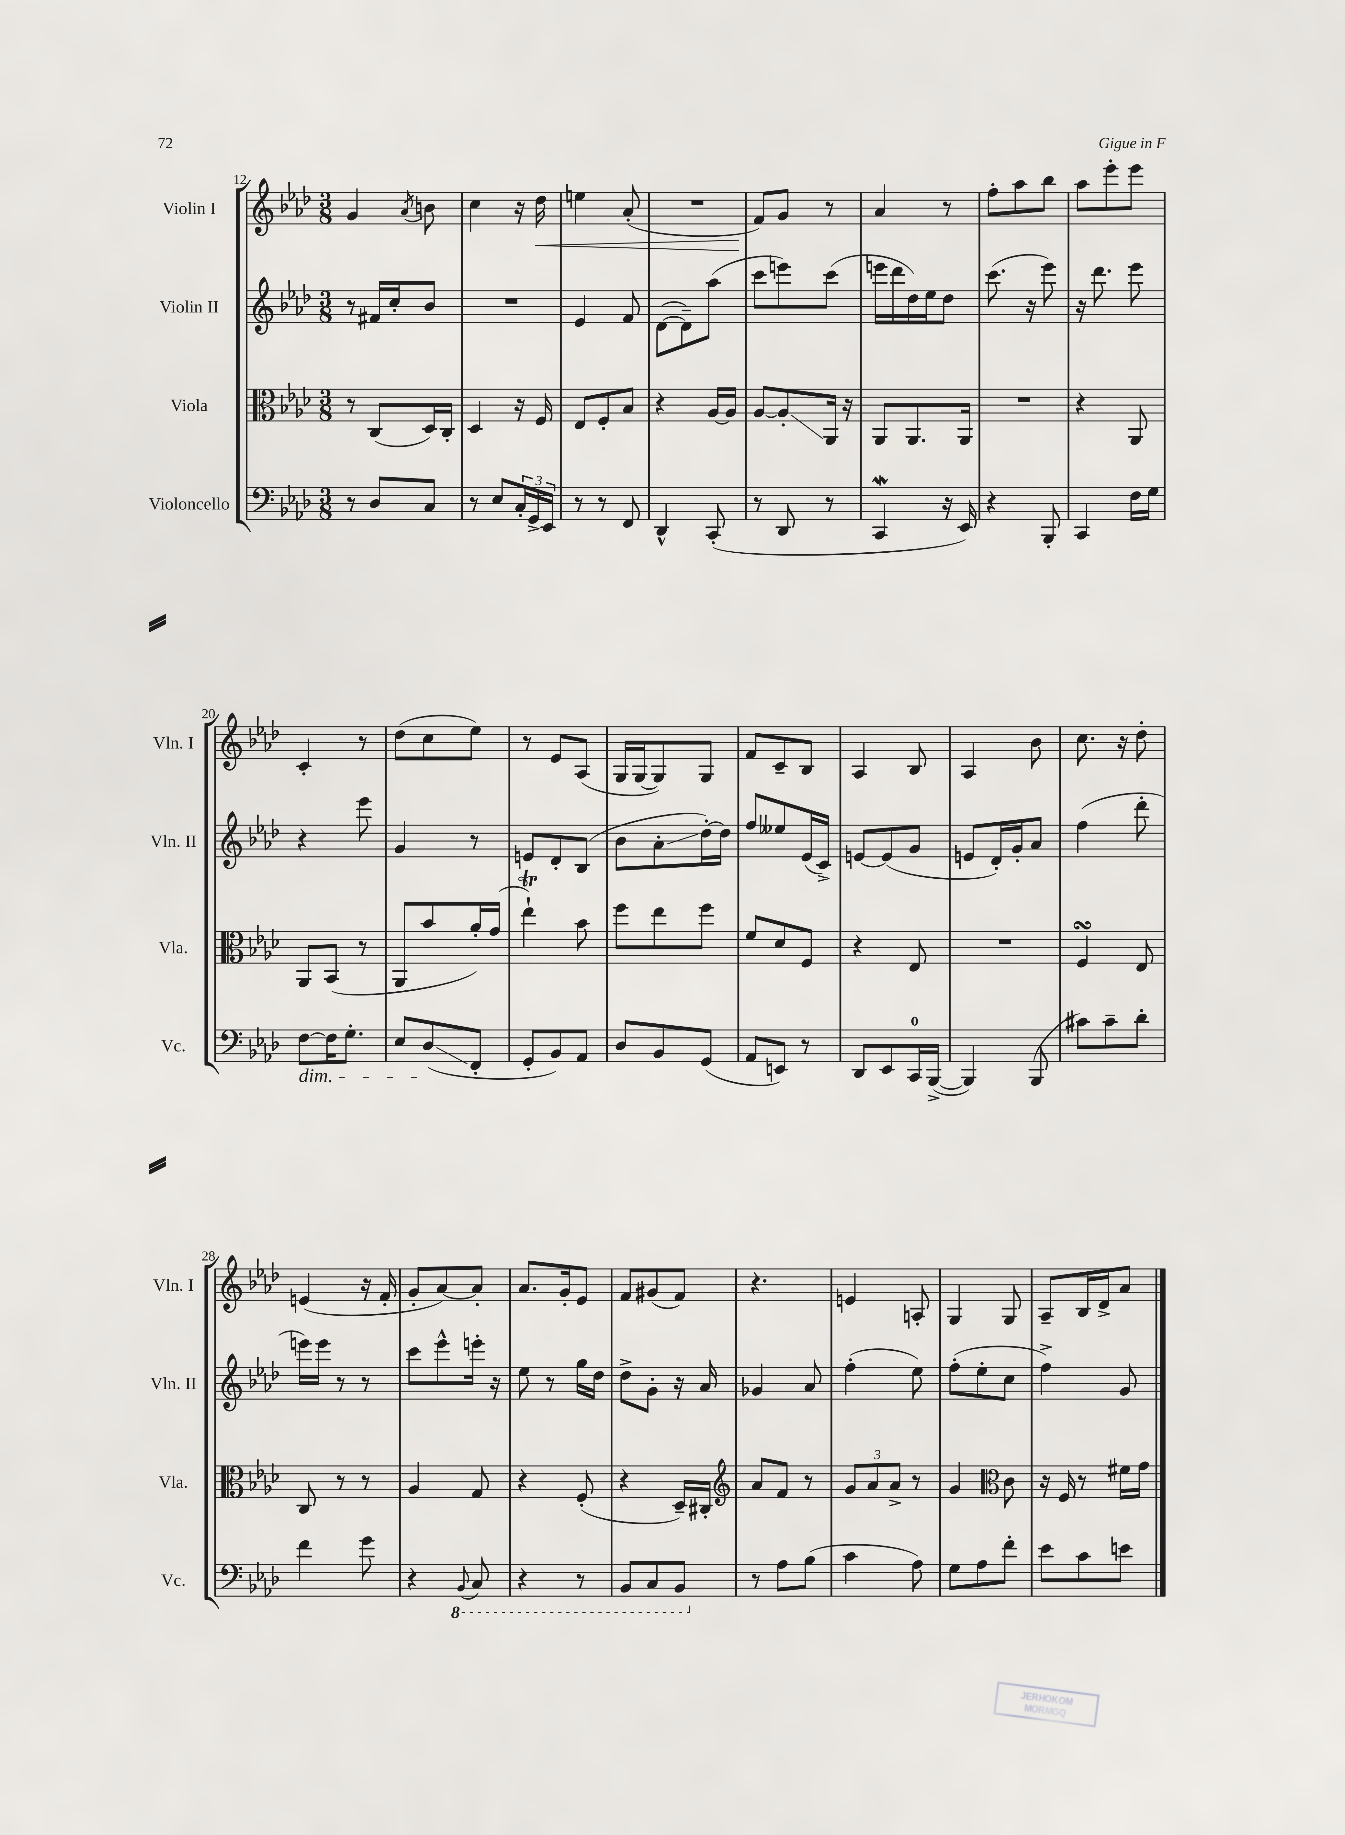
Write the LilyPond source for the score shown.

<<
\new StaffGroup <<
\new Staff = "s0" \with { instrumentName = "Violin I" shortInstrumentName = "Vln. I" } {
    \clef treble \key aes \major \numericTimeSignature \time 3/8
    g'4 \acciaccatura { aes'8 } b'8 |
    c''4 r16 des''16\< |
    e''4 aes'8-.( |
    R4. |
    f'8\!) g'8 r8 |
    aes'4 r8 |
    f''8-. aes''8 bes''8 |
    aes''8 ees'''8-. ees'''8 |
    c'4-. r8 |
    des''8( c''8 ees''8) |
    r8 ees'8 aes8( |
    g16 g16~ g8) g8 |
    f'8 c'8-- bes8 |
    aes4 bes8 |
    aes4 bes'8 |
    c''8. r16 des''8-. |
    e'4( r16 f'16-. |
    g'8-. aes'8~) aes'8-. |
    aes'8. g'16-. ees'8 |
    f'8 gis'8( f'8) |
    r4. |
    e'4 a8-. |
    g4 g8 |
    aes8-- bes16 des'16-> aes'8 \bar "|." |
}
\new Staff = "s1" \with { instrumentName = "Violin II" shortInstrumentName = "Vln. II" } {
    \clef treble \key aes \major \numericTimeSignature \time 3/8
    r8 fis'16 c''16-. bes'8 |
    R4. |
    ees'4 f'8 |
    des'8~( des'8--) aes''8( |
    c'''8 e'''8) c'''8( |
    e'''16 des'''16 des''16) ees''16 des''8 |
    c'''8.( r16 ees'''8) |
    r16 des'''8. ees'''8 |
    r4 ees'''8 |
    g'4 r8 |
    e'8 des'8-. bes8( |
    bes'8 aes'8-.\glissando des''16~-.) des''16 |
    f''8 eeses''8 ees'16( c'16->) |
    e'8~ e'8( g'8 |
    e'8 des'16-.) g'16-. aes'8 |
    f''4( des'''8-. |
    e'''16) e'''16 r8 r8 |
    c'''8 ees'''8-^ e'''16-. r16 |
    ees''8 r8 g''16 des''16 |
    des''8-> g'8-. r16 aes'16 |
    ges'4 aes'8 |
    f''4-.( ees''8) |
    f''8-.( ees''8-. c''8 |
    f''4->) g'8 \bar "|." |
}
\new Staff = "s2" \with { instrumentName = "Viola" shortInstrumentName = "Vla." } {
    \clef alto \key aes \major \numericTimeSignature \time 3/8
    r8 c8( des16) c16-. |
    des4 r16 f16 |
    ees8 f8-. bes8 |
    r4 aes16~ aes16 |
    aes8~ aes8-.\glissando aes,16 r16 |
    aes,8 aes,8. aes,16 |
    R4. |
    r4 aes,8 |
    aes,8 bes,8( r8 |
    aes,8 bes'8 aes'16-.) g'16( |
    ees''4-!\trill) bes'8 |
    f''8 ees''8 f''8 |
    f'8 des'8 f8 |
    r4 ees8 |
    R4. |
    f4\turn ees8 |
    c8 r8 r8 |
    aes4 g8 |
    r4 f8-.( |
    r4 des16--) cis16-. |
    \clef treble aes'8 f'8 r8 |
    \tuplet 3/2 { g'8 aes'8 aes'8-> } r8 |
    g'4 \clef alto c'8 |
    r16 f16 r8 fis'16 g'16 \bar "|." |
}
\new Staff = "s3" \with { instrumentName = "Violoncello" shortInstrumentName = "Vc." } {
    \clef bass \key aes \major \numericTimeSignature \time 3/8
    r8 des8 c8 |
    r8 ees8 \tuplet 3/2 { c16-. g,16-> ees,16 } |
    r8 r8 f,8 |
    des,4-^ c,8-.( |
    r8 des,8 r8 |
    c,4\mordent r16 ees,16) |
    r4 bes,,8-. |
    c,4 f16 g16 |
    f8~\dim f16 g8.-. |
    ees8 des8\glissando\!( f,8-. |
    g,8-. bes,8) aes,8 |
    des8 bes,8 g,8( |
    aes,8 e,8) r8 |
    des,8 ees,8 c,16-0 bes,,16~->( |
    bes,,4) bes,,8( |
    cis'8) cis'8-- des'8-. |
    f'4 g'8 |
    r4 \ottava #-1 \appoggiatura { bes,,8 } c,8 |
    r4 r8 |
    bes,,8 c,8 bes,,8 \ottava #0 |
    r8 aes8 bes8( |
    c'4 aes8) |
    g8 aes8 f'8-. |
    ees'8 c'8 e'8 \bar "|." |
}
>>
>>
\layout { \context { \Score currentBarNumber = #12 } }
